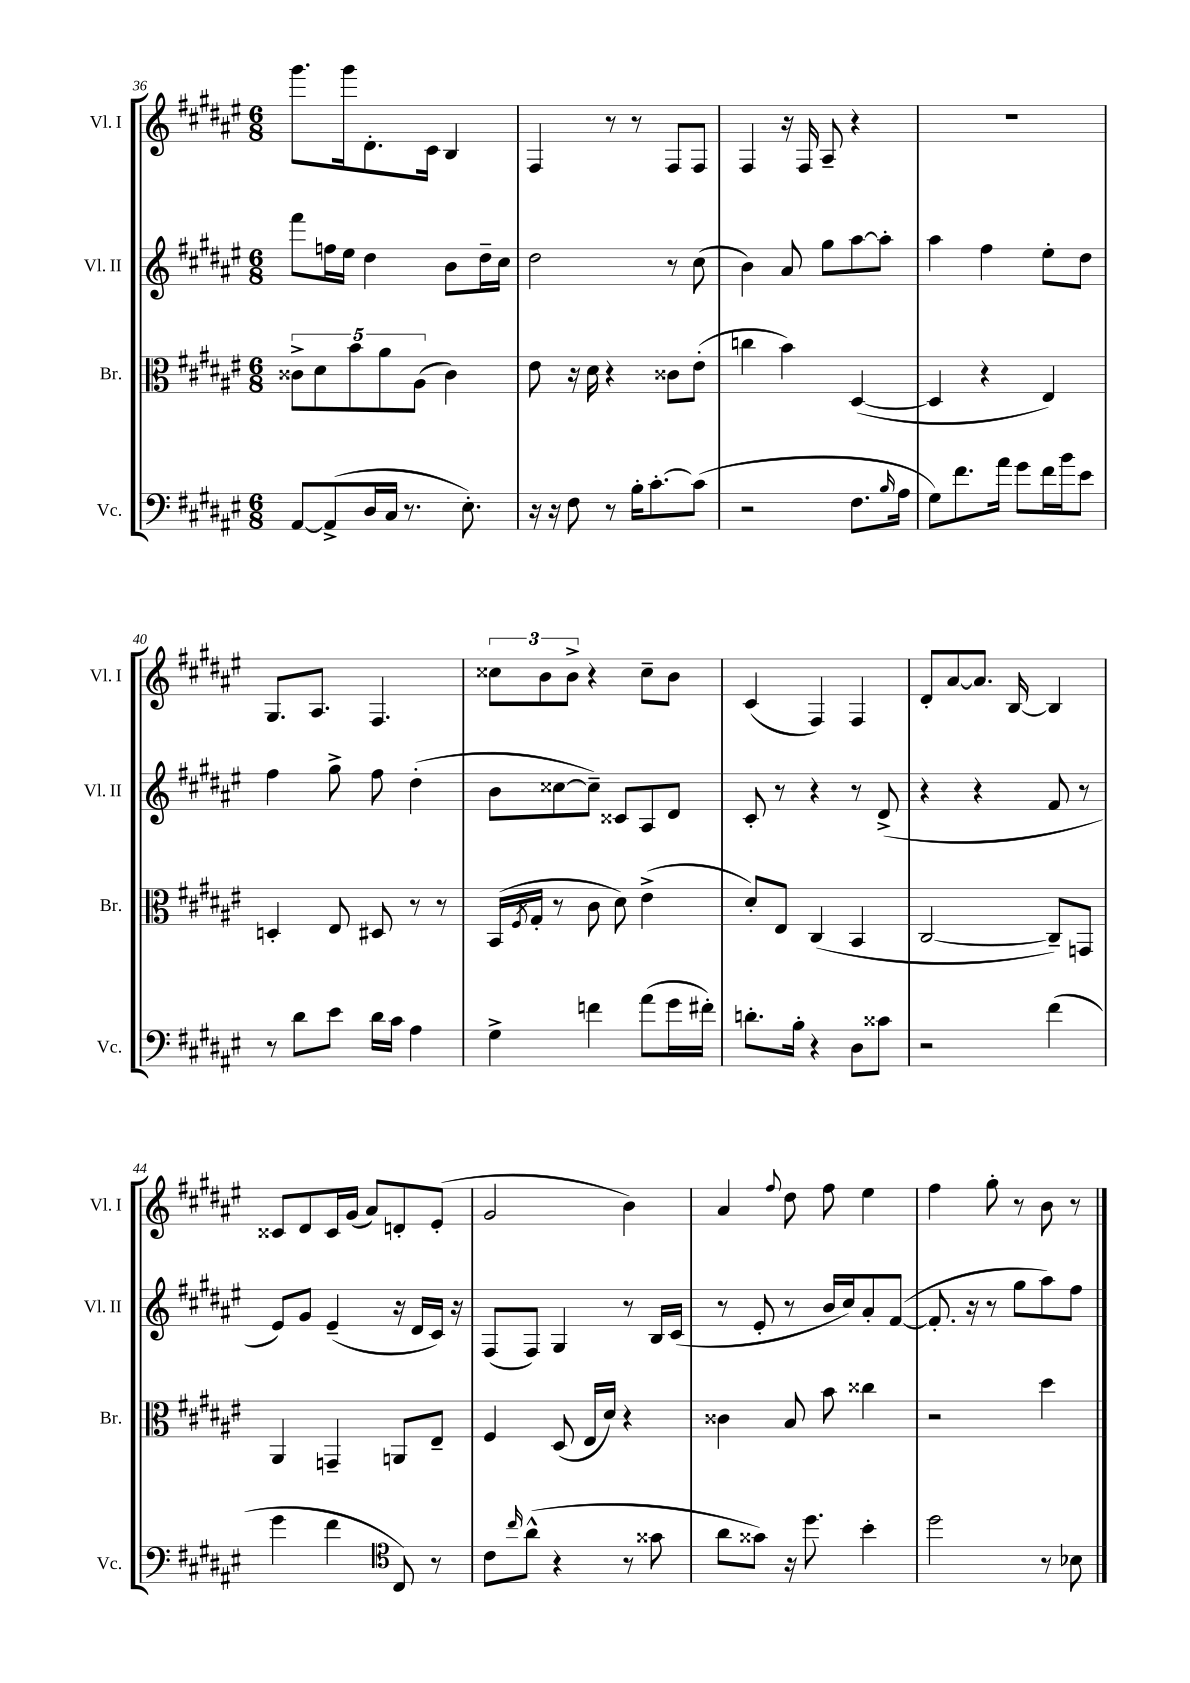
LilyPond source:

<<
\new StaffGroup <<
\new Staff = "s0" \with { instrumentName = "Vl. I" shortInstrumentName = "Vl. I" } {
    \clef treble \key fis \major \numericTimeSignature \time 6/8
    gis'''8. gis'''16 dis'8.-. cis'16 b4 |
    fis4 r8 r8 fis8 fis8 |
    fis4 r16 fis16 ais8-- r4 |
    R2. |
    gis8. ais8. fis4. |
    \tuplet 3/2 { cisis''8 b'8 b'8-> } r4 cisis''8-- b'8 |
    cis'4( fis4) fis4 |
    dis'8-. ais'8~ ais'8. b16~ b4 |
    cisis'8 dis'8 cisis'16 gis'16( ais'8) d'8-. eis'8-.( |
    gis'2 b'4) |
    ais'4 \appoggiatura { fis''8 } dis''8 fis''8 eis''4 |
    fis''4 gis''8-. r8 b'8 r8 \bar "|." |
}
\new Staff = "s1" \with { instrumentName = "Vl. II" shortInstrumentName = "Vl. II" } {
    \clef treble \key fis \major \numericTimeSignature \time 6/8
    fis'''8 f''16 eis''16 dis''4 b'8 dis''16-- cis''16 |
    dis''2 r8 cis''8( |
    b'4) ais'8 gis''8 ais''8~ ais''8-. |
    ais''4 fis''4 eis''8-. dis''8 |
    fis''4 gis''8-> fis''8 dis''4-.( |
    b'8 cisis''8~ cisis''8--) cisis'8 ais8 dis'8 |
    cis'8-. r8 r4 r8 dis'8->( |
    r4 r4 fis'8 r8 |
    eis'8) gis'8 eis'4--( r16 dis'16 cis'16) r16 |
    fis8( fis8) gis4 r8 b16 cis'16( |
    r8 eis'8-. r8 b'16 cis''16) ais'8-. fis'8~( |
    fis'8.-. r16 r8 gis''8 ais''8) fis''8 \bar "|." |
}
\new Staff = "s2" \with { instrumentName = "Br." shortInstrumentName = "Br." } {
    \clef alto \key fis \major \numericTimeSignature \time 6/8
    \tuplet 5/4 { cisis'8-> dis'8 b'8 ais'8 ais8( } cisis'4) |
    eis'8 r16 dis'16 r4 cisis'8 eis'8-.( |
    c''4 b'4) dis4~( |
    dis4 r4 eis4) |
    d4-. eis8 dis8 r8 r8 |
    b,16( \acciaccatura { fis8 } gis16-. r8 cis'8 dis'8) eis'4->( |
    dis'8-.) eis8 cis4( b,4 |
    cis2~ cis8--) g,8 |
    ais,4 g,4-- a,8 eis8-- |
    fis4 dis8( eis16 dis'16) r4 |
    cisis'4 b8 b'8 cisis''4 |
    r2 dis''4 \bar "|." |
}
\new Staff = "s3" \with { instrumentName = "Vc." shortInstrumentName = "Vc." } {
    \clef bass \key fis \major \numericTimeSignature \time 6/8
    ais,8~ ais,8->( dis16 cis16 r8. eis8.-.) |
    r16 r16 fis8 r8 b16-. cis'8.~-. cis'8( |
    r2 fis8. \grace { b16 } ais16 |
    gis8) fis'8. ais'16 gis'8 fis'16 b'16 eis'8 |
    r8 dis'8 eis'8 dis'16 cis'16 ais4 |
    gis4-> f'4 ais'8( gis'16 fis'16-.) |
    d'8.-. b16-. r4 dis8 cisis'8 |
    r2 fis'4( |
    gis'4 fis'4 \clef tenor cis8) r8 |
    cis'8 \grace { cis''16 } ais'8-^( r4 r8 gisis'8 |
    ais'8 gisis'8) r16 dis''8. b'4-. |
    dis''2 r8 bes8 \bar "|." |
}
>>
>>
\layout { \context { \Score currentBarNumber = #36 } }
